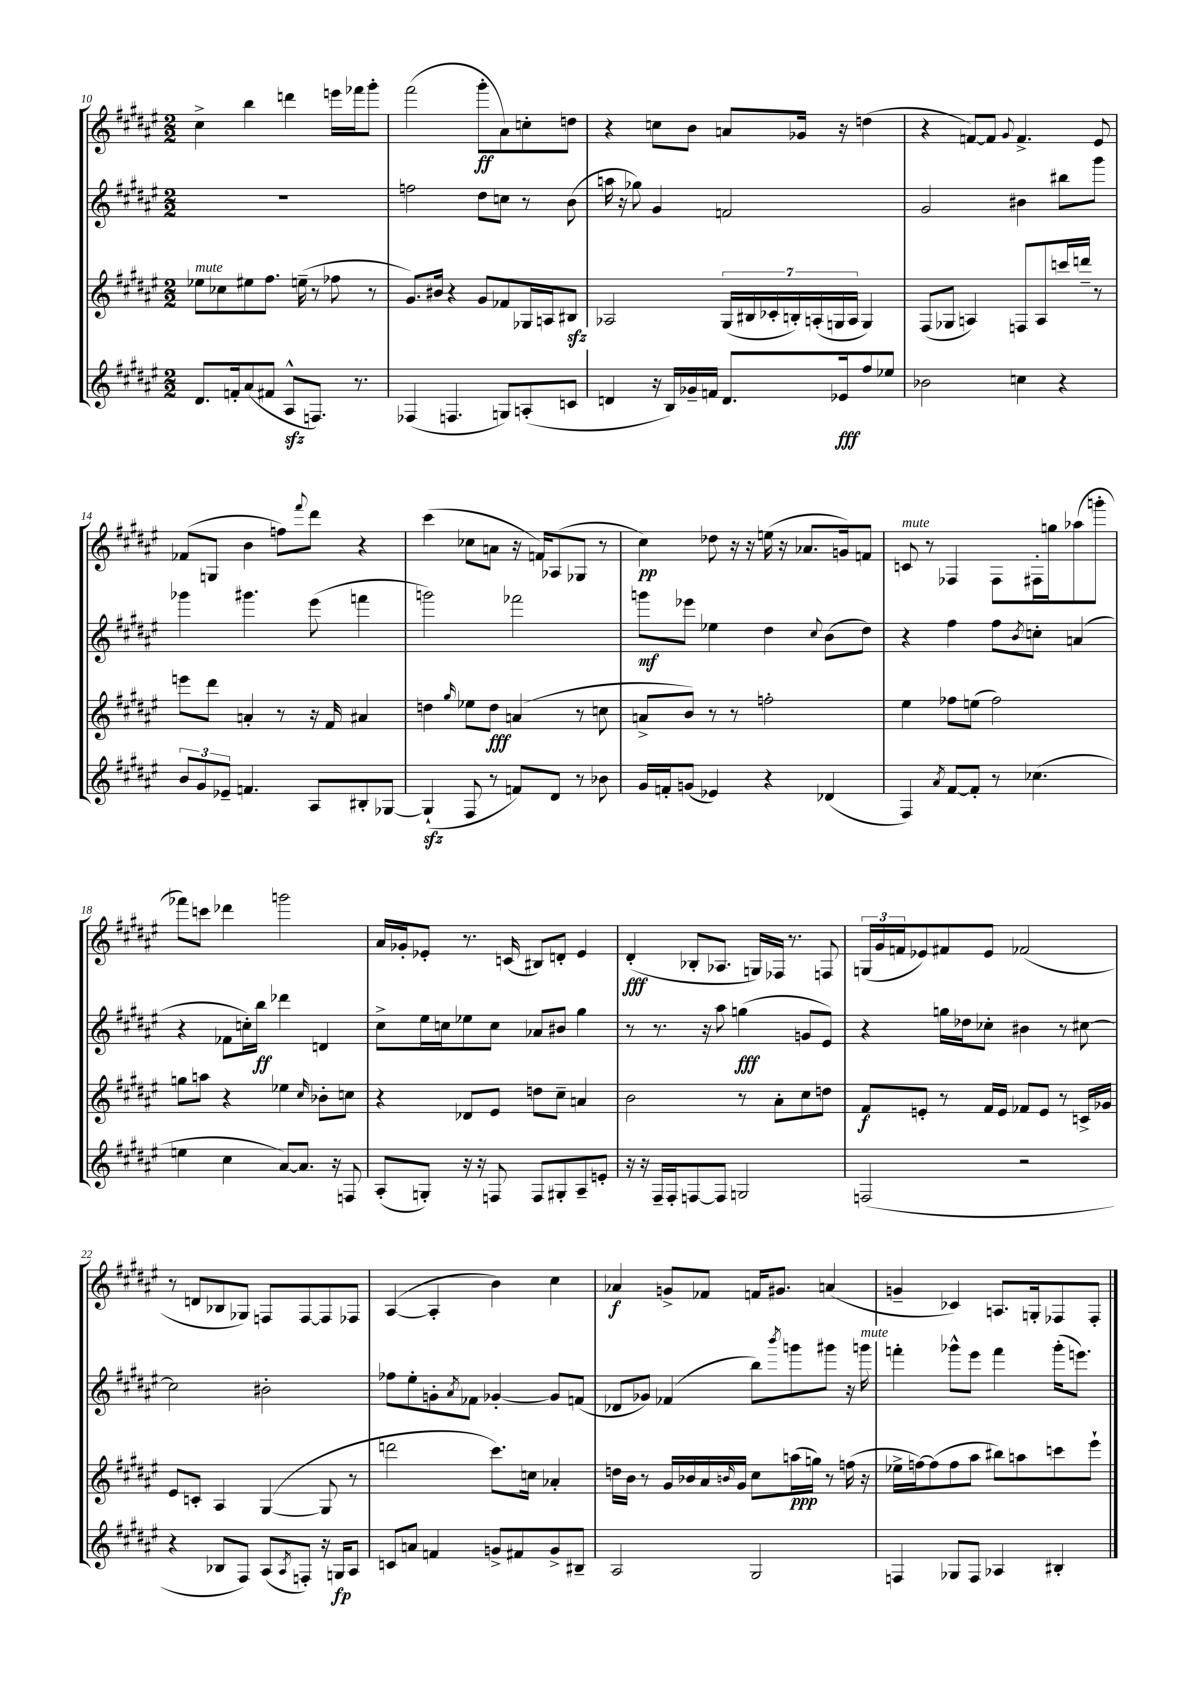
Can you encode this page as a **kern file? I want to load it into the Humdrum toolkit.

**kern	**dynam	**kern	**dynam	**kern	**dynam	**kern	**dynam
*part4	*part4	*part3	*part3	*part2	*part2	*part1	*part1
*staff4	*staff4	*staff3	*staff3	*staff2	*staff2	*staff1	*staff1
*clefG2	*	*clefG2	*	*clefG2	*	*clefG2	*
*k[f#c#g#d#a#e#]	*	*k[f#c#g#d#a#e#]	*	*k[f#c#g#d#a#e#]	*	*k[f#c#g#d#a#e#]	*
*M2/2	*	*M2/2	*	*M2/2	*	*M2/2	*
=10	=10	=10	=10	=10	=10	=10	=10
!	!	!LO:TX:a:i:t=mute	!	!	!	!	!
8.d#/L	.	8ee-X\L	.	1r	.	4cc#^\	.
.	.	8cc-X\	.	.	.	.	.
16fn'/k	.	.	.	.	.	.	.
(8a#/	.	8ee#X\	.	.	.	4bb\	.
8f#X/J	.	8.ff#\J	.	.	.	.	.
8A#zz^^/L	.	.	.	.	.	4dddn\	.
.	.	(16een~\	.	.	.	.	.
8.Fn/J)	.	8r	.	.	.	.	.
.	.	8ff-X\	.	.	.	16eeen\LL	.
8.r	.	.	.	.	.	16fff-X\J	.
.	.	8r	.	.	.	8ggg#'\J	.
=11	=11	=11	=11	=11	=11	=11	=11
(4F-X/	.	8.g#/L)	.	2ffn\	.	(2fff#\	.
.	.	16b#X/Jk	.	.	.	.	.
4.Fn/	.	4r	.	.	.	.	.
.	.	8g#/L	.	8dd#\L	.	8ggg#'\L	ff
8Gn/L)	.	8f-X/	.	8ccn\J	.	8a#\)	.
(8An'/	.	16G-X/L	.	8r	.	8ccn'\	.
.	.	16An/J	.	.	.	.	.
8cn/J	.	8B#Xzz/J	.	(8b\	.	8ddn\J	.
=12	=12	=12	=12	=12	=12	=12	=12
4dn/	.	2A-X/	.	16aan\	.	4r	.
.	.	.	.	16r	.	.	.
.	.	.	.	8gg-X\)	.	.	.
16r	.	.	.	4g#/	.	8ccn\L	.
16B/LL)	.	.	.	.	.	.	.
16g-X~/	.	.	.	.	.	8b\J	.
16fn/JJ	.	.	.	.	.	.	.
8.d/L	.	(28G#/LL	.	2fn/	.	8an/L	.
.	.	28B#X/	.	.	.	.	.
.	.	28c-X'/	.	.	.	.	.
.	.	28Bn'/)	.	.	.	.	.
.	.	.	.	.	.	16g-X/Jk	.
.	.	(28An'/	.	.	.	.	.
.	.	28Gn/	.	.	.	.	.
16e-X/k	fff	.	.	.	.	16r	.
.	.	28A/JJ	.	.	.	.	.
8ff#/	.	4G/)	.	.	.	(4ddn\	.
8ee-X/J	.	.	.	.	.	.	.
=13	=13	=13	=13	=13	=13	=13	=13
2b-X\	.	(8F#/L	.	2g#/	.	4r	.
.	.	8G-X/J	.	.	.	.	.
.	.	4An/)	.	.	.	[8fn/L)	.
.	.	.	.	.	.	8f/J]	.
.	.	.	.	.	.	8qqg#/	.
4ccn\	.	8Fn/L	.	4b#X\	.	4.f^/	.
.	.	8A/	.	.	.	.	.
4r	.	16cccn/L	.	8bb#X\L	.	.	.
.	.	16dddn~/JJ	.	.	.	.	.
.	.	8r	.	8ggg#\J	.	8e#/	.
!!LO:LB:g=z
=14	=14	=14	=14	=14	=14	=14	=14
12b/L	.	8eeen\L	.	4ggg-X\	.	(8f-X/L	.
12g#/	.	.	.	.	.	.	.
.	.	8ddd#\J	.	.	.	8Gn/J	.
12e-X~/J	.	.	.	.	.	.	.
4.fn/	.	4an'/	.	4.ggg#X\	.	4b\	.
.	.	8r	.	.	.	8ffn\L)	.
.	.	.	.	.	.	8qqfff#/	.
8A#/L	.	16r	.	(8eee#\	.	8ddd#\J	.
.	.	16f#/	.	.	.	.	.
8B#X'/	.	4a#X/	.	4fffn\	.	4r	.
[8G-X/J	.	.	.	.	.	.	.
=15	=15	=15	=15	=15	=15	=15	=15
(4G-zz`/]	.	4ddn\	.	2gggn\)	.	(4ccc#\	.
.	.	16qqgg#/	.	.	.	.	.
8F#/	.	8ee-X\L	.	.	.	8cc-X\L	.
8r	.	8dd\J	fff	.	.	8an\J	.
8fn/L)	.	(4an/	.	2fff-X\	.	16r	.
.	.	.	.	.	.	16fn/KL)	.
8d#/J	.	.	.	.	.	(8A-X/	.
8r	.	8r	.	.	.	8G-X/J	.
8b-X\	.	8ccn\	.	.	.	8r	.
=16	=16	=16	=16	=16	=16	=16	=16
16g#/LL	.	8an^/L	.	8gggn\L	mf	4cc#\)	pp
16fn'/J	.	.	.	.	.	.	.
(8gn/J	.	8b/J)	.	8eee-X\J	.	.	.
4e-X/)	.	8r	.	4ee-X\	.	8dd-X\	.
.	.	8r	.	.	.	16r	.
.	.	.	.	.	.	16r	.
4r	.	2ffn'\	.	4dd#\	.	(16een\	.
.	.	.	.	.	.	16r	.
.	.	.	.	.	.	8.a-X/L	.
.	.	.	.	8qqcc#/	.	.	.
(4d-X/	.	.	.	(8b\L	.	.	.
.	.	.	.	.	.	16gn/k)	.
.	.	.	.	8dd#\J)	.	8fn/J	.
=17	=17	=17	=17	=17	=17	=17	=17
!	!	!	!	!	!	!LO:TX:a:i:t=mute	!
4F#/)	.	4ee#\	.	4r	.	8cn/	.
.	.	.	.	.	.	8r	.
8qa#/	.	.	.	.	.	.	.
[8f#/L	.	8ff-X\L	.	4ff#\	.	4F-X/	.
8f#'/J]	.	(8een\J	.	.	.	.	.
8r	.	2ff-\)	.	8ff#\L	.	8F-\L	.
.	.	.	.	8qb/	.	.	.
(4.cc-X\	.	.	.	8ccn'\J	.	16F#X'\L	.
.	.	.	.	.	.	16ggn\J	.
.	.	.	.	(4an/	.	(8aa-X\	.
.	.	.	.	.	.	8gggn'\J	.
!!LO:LB:g=z
=18	=18	=18	=18	=18	=18	=18	=18
4een\	.	8ggn\L	.	4r	.	8fff-X\L)	.
.	.	8aan\J	.	.	.	8cccn\J	.
4cc#\	.	4r	.	8f-X\L	.	4ddd-X\	.
.	.	.	.	16ccn'\L)	.	.	.
.	.	.	.	16bb\JJ	ff	.	.
[8a#/L)	.	4ee-X\	.	4ddd-X\	.	2gggn\	.
8.a#/J]	.	.	.	.	.	.	.
.	.	16qqcc#/	.	.	.	.	.
.	.	8b-X'\L	.	4dn/	.	.	.
16r	.	.	.	.	.	.	.
8Fn/	.	8ccn\J	.	.	.	.	.
=19	=19	=19	=19	=19	=19	=19	=19
(8A#'/L	.	4r	.	8cc#^\L	.	16a#/LL	.
.	.	.	.	.	.	16g-X'/J	.
8Gn'/J)	.	.	.	16ee#\L	.	8e-X'/J	.
.	.	.	.	16ccn\J	.	.	.
16r	.	8d-X/L	.	8ee-X\	.	8.r	.
16r	.	.	.	.	.	.	.
8Fn/	.	8e#/J	.	8cc\J	.	.	.
.	.	.	.	.	.	(16cn/	.
8F/L	.	8ddn\L	.	8a-X/L	.	8B#X/L)	.
8G#X'/	.	8cc#~\J	.	8b#X/J	.	8dn'/J	.
8A#~/	.	4an/	.	4gg#\	.	4e-/	.
8en'/J	.	.	.	.	.	.	.
=20	=20	=20	=20	=20	=20	=20	=20
16r	.	2b\	.	8r	.	(4d#'/	fff
16r	.	.	.	.	.	.	.
16F#~/LL	.	.	.	8.r	.	.	.
16F#'/J	.	.	.	.	.	.	.
[8Fn/	.	.	.	.	.	8B-X'/L	.
.	.	.	.	16r	.	.	.
8F/J]	.	.	.	8aa#\	.	8.A-X/J	.
2Gn/	.	8r	.	(4ggn\	fff	.	.
.	.	.	.	.	.	16Gn/LL)	.
.	.	8a#'\L	.	.	.	16F-X/JJ	.
.	.	.	.	.	.	8.r	.
.	.	8cc#\	.	8gn/L	.	.	.
.	.	8ddn\J	.	8e#/J)	.	8Fn/	.
=21	=21	=21	=21	=21	=21	=21	=21
(2Fn/	.	8f#/L	f	4r	.	(24Gn/LL	.
.	.	.	.	.	.	24g#/	.
.	.	.	.	.	.	24fn/J	.
.	.	8en'/J	.	.	.	8e-X/)	.
.	.	8r	.	16ggn\LL	.	8f#X/	.
.	.	.	.	16dd-X\J	.	.	.
.	.	16f#/LL	.	8cc-X'\J	.	8e-/J	.
.	.	16e/JJ	.	.	.	.	.
2r	.	8f-X/L	.	4b#X\	.	(2f-X/	.
.	.	8e/J	.	.	.	.	.
.	.	8r	.	8r	.	.	.
.	.	16cn^/LL	.	[8cc#X\	.	.	.
.	.	16g-X/JJ	.	.	.	.	.
!!LO:LB:g=z
=22	=22	=22	=22	=22	=22	=22	=22
4r	.	8e#/L	.	2cc#\]	.	8r	.
.	.	8cn'/J	.	.	.	8dn/L	.
8B-X/L	.	4A#/	.	.	.	8B-X/	.
8F#/J)	.	.	.	.	.	8G-X/J)	.
(8A#/L	.	([4G#/	.	2b#X'\	.	8Fn/L	.
8qA#/	.	.	.	.	.	.	.
8Fn'/J)	.	.	.	.	.	[8F/	.
16r	.	8G#/]	.	.	.	8F/]	.
16Gn/KL	fp	.	.	.	.	.	.
8A#/J	.	8r	.	.	.	8F-X/J	.
=23	=23	=23	=23	=23	=23	=23	=23
8cn/L	.	2dddn\	.	8ff-X\L	.	([4A#/	.
8an/J	.	.	.	8ee#'\	.	.	.
4fn/	.	.	.	8gn'\	.	4A#'/]	.
.	.	.	.	8qa#/	.	.	.
.	.	.	.	8f-X\J	.	.	.
8gn^/L	.	8.ccc#\L)	.	[4g-X'/	.	4b\)	.
8f#X/	.	.	.	.	.	.	.
.	.	16ccn\Jk	.	.	.	.	.
8g^/	.	4a-X'/	.	8g-/L]	.	4cc#\	.
8B#X~/J	.	.	.	(8fn/J	.	.	.
=24	=24	=24	=24	=24	=24	=24	=24
2A#/	.	16ddn\LL	.	8d-X/L	.	4a-X/	f
.	.	16b\JJ	.	.	.	.	.
.	.	8r	.	8g-X/J)	.	.	.
.	.	16g#/LL	.	(4f-X/	.	8gn^/L	.
.	.	16b-X/	.	.	.	.	.
.	.	16a#/	.	.	.	8f-X/J	.
.	.	16qqbn/	.	.	.	.	.
.	.	16g#/JJ	.	.	.	.	.
2G#/	.	8cc#\L	.	8bb\L)	.	16fn/KL	.
.	.	.	.	.	.	8.g#X/J	.
.	.	.	.	8qbbb/	.	.	.
.	.	(16aan\L	ppp	8gggn\	.	.	.
.	.	16ggn\JJ)	.	.	.	.	.
.	.	8r	.	8ggg#X\J	.	(4an/	.
.	.	(16ffn\	.	16r	.	.	.
!	!	!	!	!LO:TX:a:i:t=mute	!	!	!
.	.	16r	.	16gggn\	.	.	.
=25	=25	=25	=25	=25	=25	=25	=25
4Fn/	.	16ee-X^\LL	.	4fffn'\	.	4gn~/	.
.	.	[16ffn\J)	.	.	.	.	.
.	.	(8ff\]	.	.	.	.	.
8G-X/L	.	8ff\	.	8ggg-X^^\L	.	4c-X/)	.
8F/J	.	8aa#\J	.	8eee#\J	.	.	.
4A-X/	.	8bb#X\L)	.	4fff\	.	8.An/L	.
.	.	8aan\	.	.	.	.	.
.	.	.	.	.	.	16Gn'/k	.
4B#X'/	.	8cccn\	.	(16ggg-'\KL	.	8F-X/	.
.	.	.	.	8.eeen\J)	.	.	.
.	.	8eee#`\J	.	.	.	8F-'/J	.
==	==	==	==	==	==	==	==
*-	*-	*-	*-	*-	*-	*-	*-
